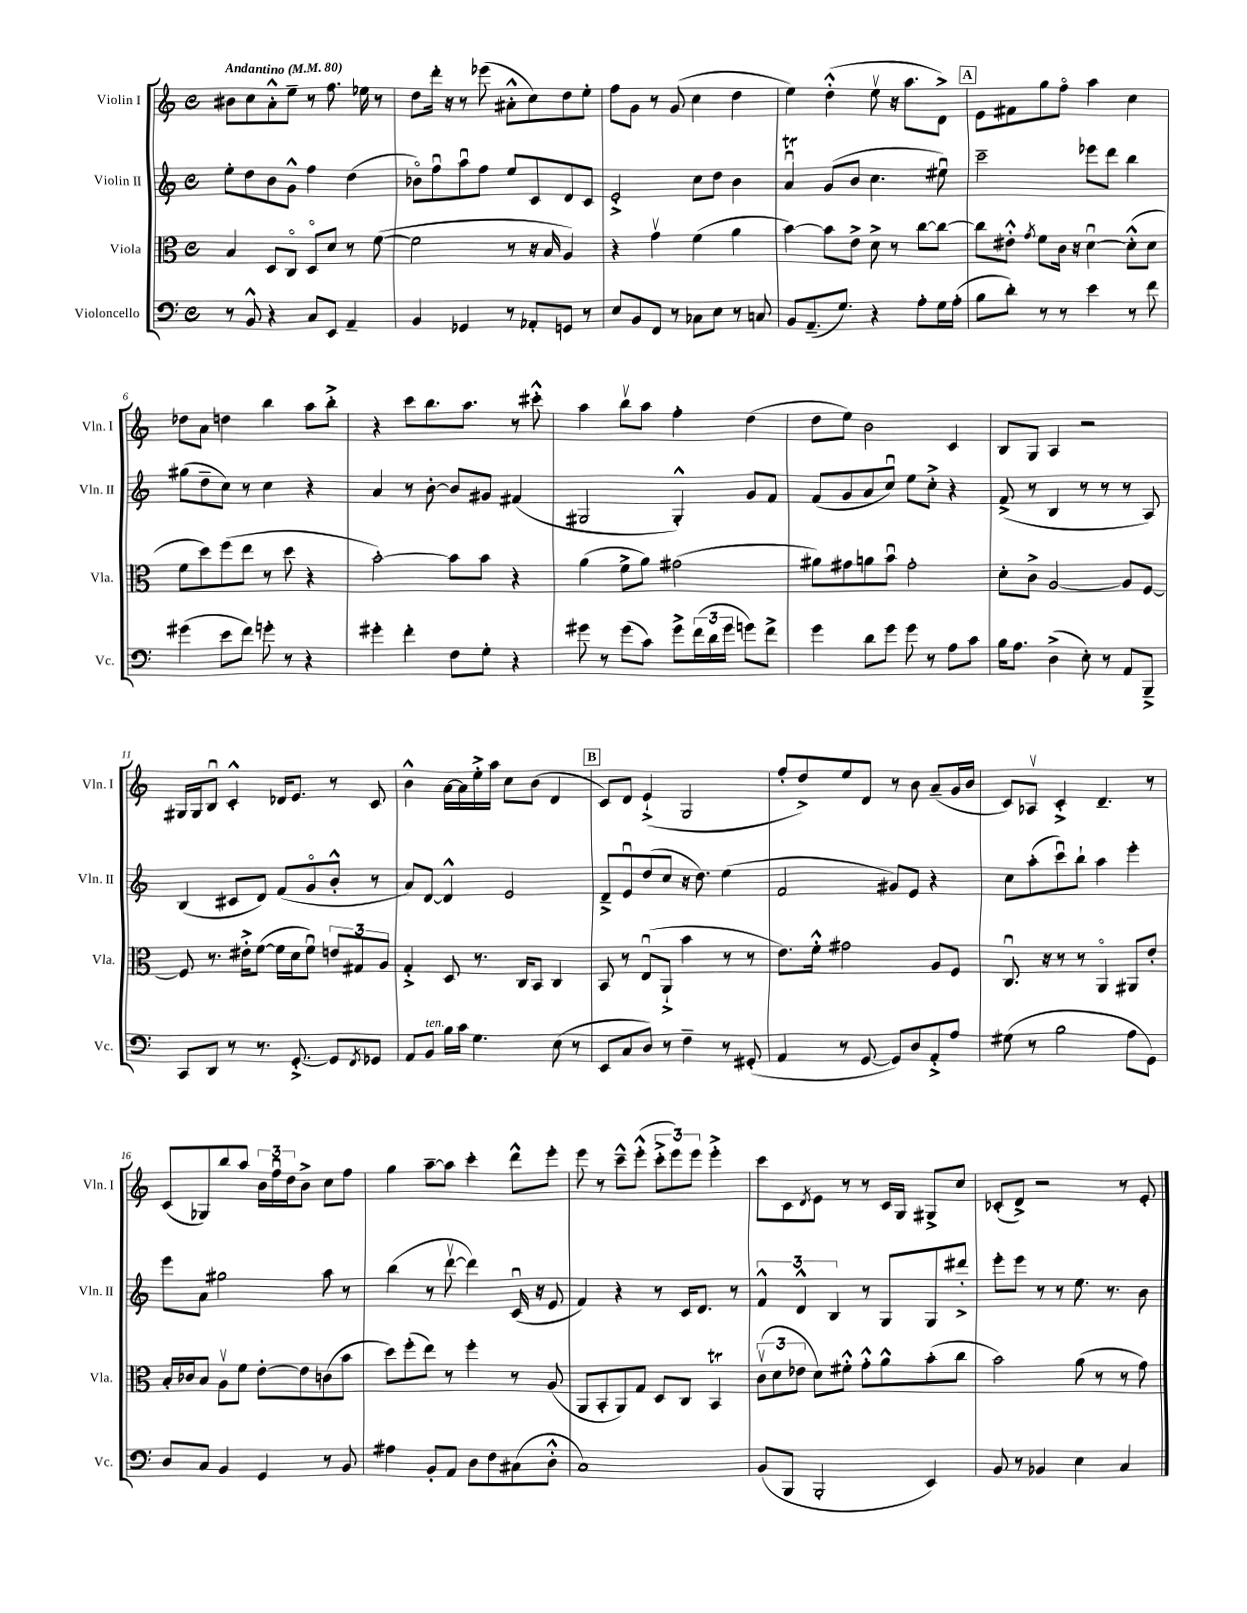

**kern	**kern	**kern	**kern
*staff4	*staff3	*staff2	*staff1
*clefF4	*clefC3	*clefG2	*clefG2
*k[]	*k[]	*k[]	*k[]
*M4/4	*M4/4	*M4/4	*M4/4
*met(c)	*met(c)	*met(c)	*met(c)
*MM80	*MM80	*MM80	*MM80
8r	4B/	8ee'\L	8b#\L
8BB^^/	.	8dd\	8cc\
4r	8D/L	8b\	8a'^^\
.	8Co/J	8g^^\J	8ee~\J
8C/L	8Do/L	4ff\	8r
8EE/J	8d/J	.	8.ff\
4AA~/	8r	(4dd\	.
.	.	.	16ee-\
.	([8f\	.	8r
=	=	=	=
4BB/	2f\]	8b-o\L)	8dd\L
.	.	8ffu\	16ddd'\Jk
.	.	.	16r
4GG-/	.	8aau\	8r
.	.	8ff\J	(8eee-\
8r	8r	8ee/L	8a#'^^\L
8AA-'/L	16r	8c/	8cc\)
.	16B/	.	.
8GG/J	4A/)	8d/	8dd\
8r	.	8c/J	8ee'\J
=	=	=	=
8E/L	4r	2e'^/	8ff\L
8BB/	.	.	8g\J
8FF/J	4gv\	.	8r
8r	.	.	(8g/
8C-\L	(4f\	8cc\L	4cc\
8E\J	.	8dd\J	.
8r	4a\	4b\	4dd\
8C/	.	.	.
=	=	=	=
8BB/L	[4b\)	4au/	4ee\)
(8.AA~/	.	.	.
.	8b\]L	(8g/L	(4dd'^^\
8.G/J)	.	.	.
.	8e^\J	8b/J	.
4r	8d^\	4.cc\	8eev\
.	8r	.	16r
.	.	.	8.aa\L
8A'\L	[8cc\L	.	.
16G\L	8cc\_J	8ee#u\)	8d^\J)
(16A'\JJ	.	.	.
=	=	=	=
8B\L	8cc\]L	2ccc~\	8e\L
8d'\J)	8e#'^^\J	.	8f#\
.	8qg/	.	.
8r	8f\L	.	8gg\
8r	16c\Jk	.	8ffo\J
.	16r	.	.
4e\	[4du\	8eee-\L	4aa\
.	.	8ddd\J	.
8r	(8d'^^\]L	4bb\	4cc\
8f\	8d\J	.	.
=	=	=	=
(4g#\	8f\L	(8gg#\L	8dd-\L
.	8dd\)	8dd~\	8a\J
8e\L	(8ff\	8cc\J)	4dd\
8f\J)	8ee\J	8r	.
8g'\	8r	4cc\	4bb\
8r	8dd\	.	.
4r	4r	4r	8aa\L
.	.	.	8bb'^\J
=	=	=	=
4g#'\	[2b'\)	4a/	4r
4f'\	.	8r	8ccc\L
.	.	[8b'\	8.bb\
8F\L	8b\]L	8b/]L	.
.	.	.	8.aa\J
8G'\J	8b\J	8g#/J	.
4r	4r	(4f#/	8r
.	.	.	8ccc#'^^\
=	=	=	=
8g#\	(4a\	2G#/	4aa\
8r	.	.	.
(8g#\L	8f^\L	.	8bbv\L
8c\J)	8a\J)	.	8aa\J
8g#^\L	(2g#\	4G#'^^/)	4ff'\
(24f\L	.	.	.
24d\	.	.	.
24g#\JJ	.	.	.
8g\L)	.	8g/L	(4dd\
8f^\J	.	8f/J	.
=	=	=	=
4g\	8a#\L)	(8f/L	8dd\L
.	8g#\	8g/	8ee\J)
8d\L	8a\	8a/	2b\
8g\J	8bu\J	8ccu/J)	.
8g\	2g#'\	8ee\L	.
8r	.	8cc'^\J	.
8A\L	.	4r	4c/
8c\J	.	.	.
=	=	=	=
16B\LK	8d'\L	(8f^/	8B/L
8.A\J	.	.	.
.	8c^\J	8r	8G/J
(4D^\	[2A/	4B/	4A/
8E'\)	.	8r	2r
8r	.	8r	.
8AA/L	8A/]L	8r	.
8BBB~^/J	[8F/J	8A/)	.
=	=	=	=
8CC/L	8F/]	(4B/	16G#/LL
.	.	.	16G#/J
8DD/J	8.r	.	8Bu/J
8r	.	8c#/L	4c'^^/
.	16e#'^\LK	.	.
8.r	([8f\J	8d/J)	.
.	16f\]LL	(8f/L	16d-/LK
[8.GG'^/	16d\J	.	8.e/J
.	8fu\J)	8go/	.
8GG/]L	12e/L	8b'^^/J	8r
.	12G#/	.	.
8qFF/	.	.	.
8GG-/J	.	8r	8c/
.	12A/J	.	.
=	=	=	=
8AA/L	4G'^/	8a/L)	4b^^\
8BB/J	.	[8d/J	.
16B\LL	8D/	4d^^/]	[16a\LL
16c\JJ	.	.	16a\]
4.G\	8.r	.	16ee'^\
.	.	.	16aa\JJ
.	.	2e/	8cc\L
.	16C/LK	.	.
.	8BB/J	.	(8b\J
(8E\	4C/	.	4d/
8r	.	.	.
=	=	=	=
8EE/L	8BB/	8d~^/L	8c/L)
8C/	8r	8eu/	8d/J
8D/J)	(8Eu/L	(8dd/	(4e`^/
8r	8AA`^/J	8cc/J	.
4F~\	4b\	16r	2G/
.	.	8.dd\)	.
8r	8r	(4ee\	.
(8GG#'/	8r	.	.
=	=	=	=
4AA/	8.e\L)	2f/	8ff'/L
.	.	.	8dd^/)
.	16f'^^\Jk	.	.
8r	2g#\	.	8ee/
[8GG/	.	.	8d/J
8GG/]L)	.	8g#/L)	8r
8D/	.	8e/J	8b\
8AA'^/	8A/L	4r	(8a~/L
8A/J	8F/J	.	16g/L
.	.	.	16b/JJ
=	=	=	=
(8G#\	8.Cu/	8cc\L	8c/L)
8r	.	(8aa'\	8A-v/J
.	16r	.	.
2B\	8r	8cccu\)	4c'^/
.	8r	8bb`\J	.
.	4AAo/	4aa\	4.d~/
8A\L	8AA#/L	4eee'\	.
8GG\J)	8e'/J	.	8r
=	=	=	=
8D/L	16B'/LL	8eee\L	(8c/L
.	16c-/J	.	.
8C/J	8B/J	8a\J	8G-/)
4BB/	8Av\L	2gg#\	8bb/
.	8f\J	.	8aa/J
4GG/	[8e'\L	.	24b\LL
.	.	.	24ffu\
.	.	.	24dd\J
.	8e\]	.	8b^\J
8r	(8c\	8aa\	8cc\L
8BB/	8b\J	8r	8ff\J
=	=	=	=
4A#\	8dd\L)	(4bb\	4gg\
.	(8ff'\	.	.
8BB'/L	8ee\J)	8r	[8aa~\L
8AA/J	8r	[8dddv\	8aa\]J
8D\L	4ff'\	4ddd\])	4ccc'\
8F\	.	.	.
(8C#\	8r	(16cu/	8ddd^^\L
.	.	16r	.
8D'^^\J	(8A/	8e/	8eee'\J
=	=	=	=
1C)	8AA/L	4f/)	8eee\
.	8BB'/	.	8r
.	8AA/)	4r	8ccc~^^\L
.	8G/J	.	(8eee'^^\J
.	8D/L	8r	12ccc'^\L
.	.	.	12eee\)
.	8C/J	16c/LK	.
.	.	.	12eee\J
.	.	8.d/J	.
.	4BB/	.	4eee'^\
.	.	8r	.
=	=	=	=
(8BB/L	(12cv\L	6f^^/	8ccc\L
.	12d\	.	.
8BBB/J	.	.	8c\
.	12e-\J	6d^^/	.
.	.	.	8qd/
2BBB'/	8d\L)	.	8e\J
.	.	6B/	.
.	8f#'^^\J	.	8r
.	8g'^^\L	8r	8r
.	8a^^\	8G/L	16c/LL
.	.	.	16G/JJ
4EE/)	(8b'\	8G/	8G#^/L
.	8cc\J	8ddd#'^/J	8cc/J
=	=	=	=
8BB/	2b\)	8eee'\L	(8c-'/L
8r	.	8eee\J	8d^/J)
4BB-/	.	8r	2r
.	.	8r	.
4E\	(8a\	8.ee\	.
.	8r	.	.
.	.	8.r	.
4C/	8r	.	8r
.	8g\)	8b\	8e'/
==	==	==	==
*-	*-	*-	*-
